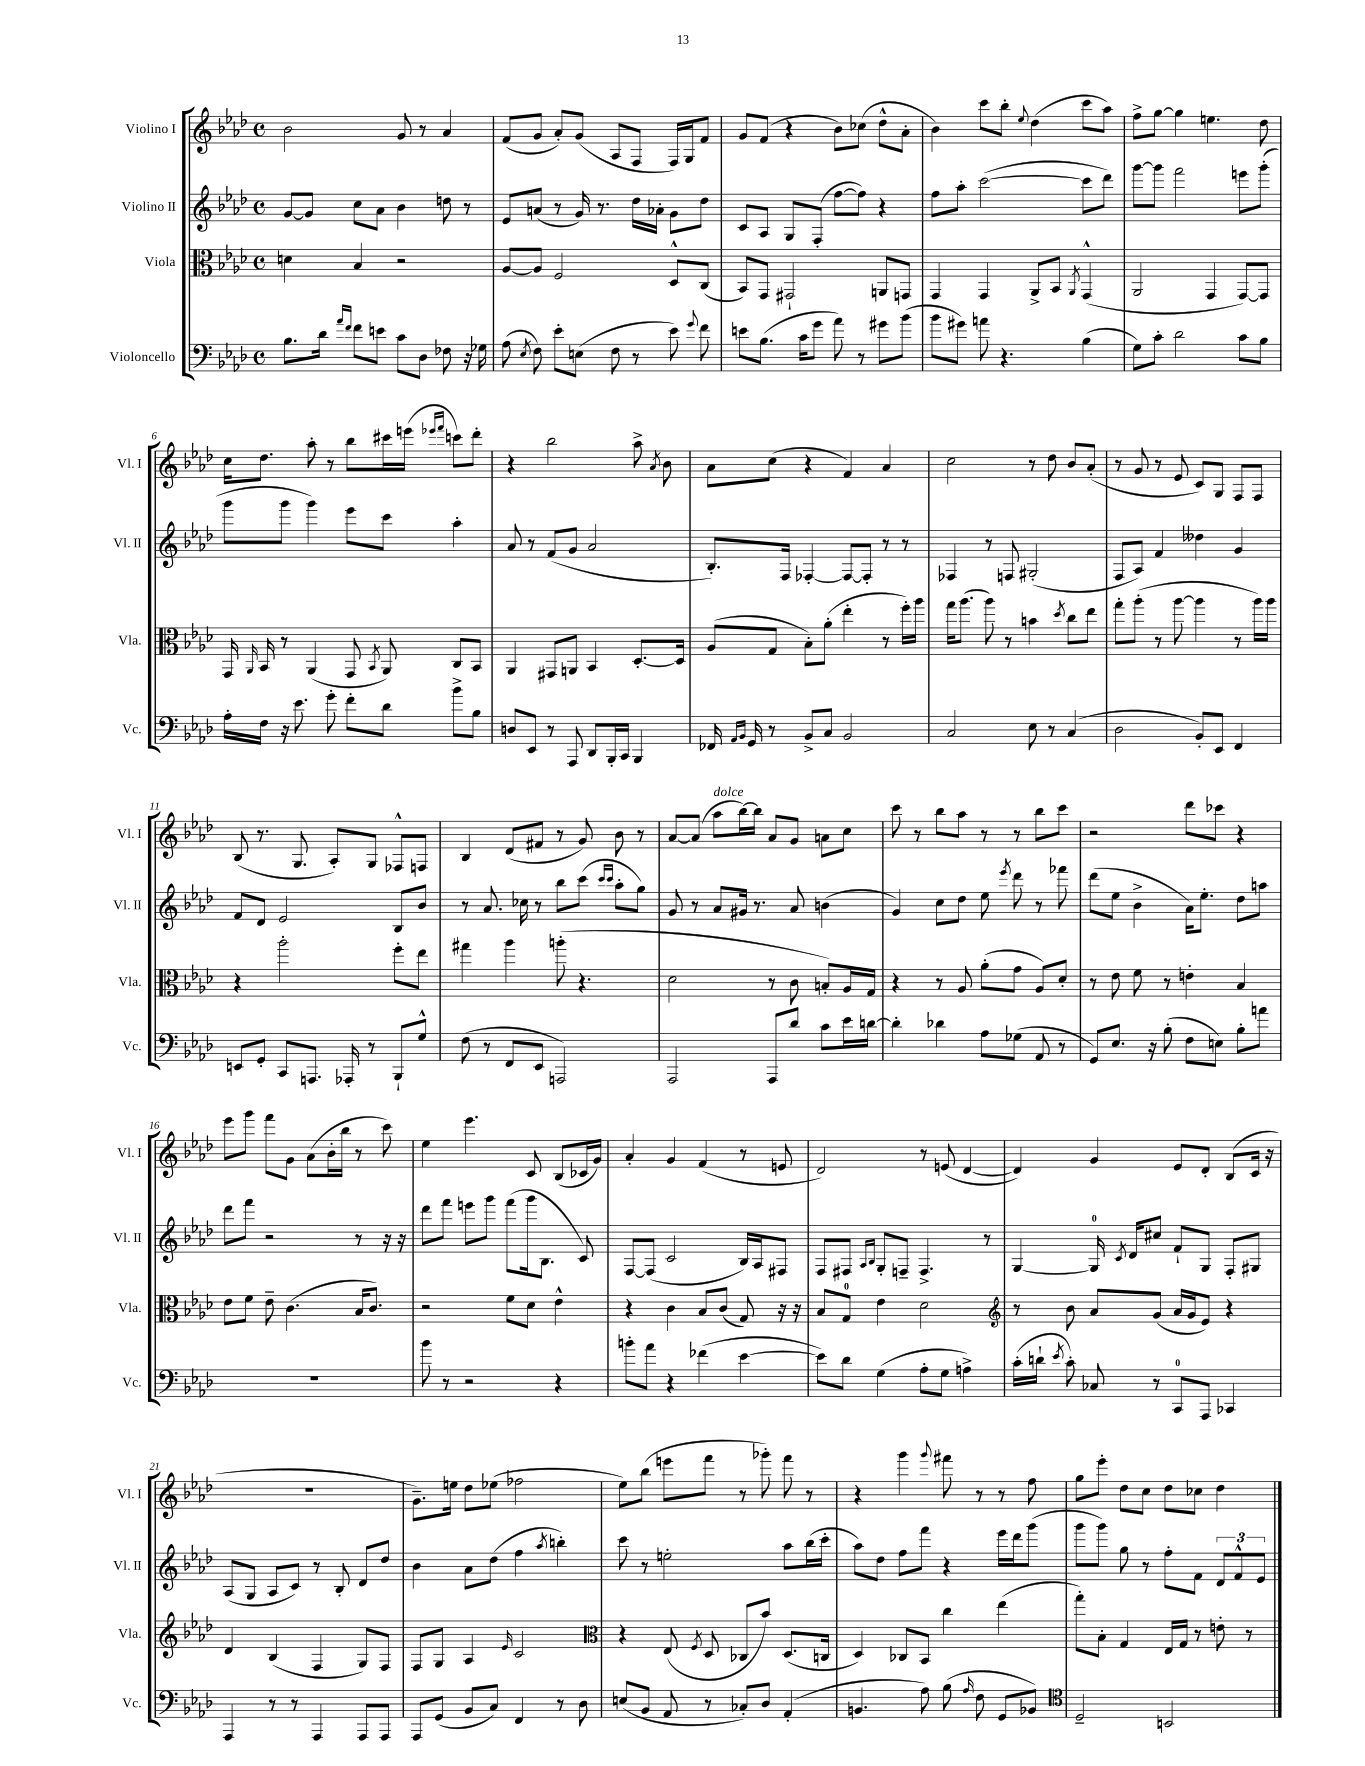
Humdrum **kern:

**kern	**kern	**kern	**kern
*staff4	*staff3	*staff2	*staff1
*clefF4	*clefC3	*clefG2	*clefG2
*k[b-e-a-d-]	*k[b-e-a-d-]	*k[b-e-a-d-]	*k[b-e-a-d-]
*M4/4	*M4/4	*M4/4	*M4/4
*met(c)	*met(c)	*met(c)	*met(c)
8.B-	4d	[8g	2b-
.	.	8g]	.
16d-	.	.	.
16qqa-	.	.	.
16qqf	.	.	.
8f	4B-	8cc	.
8e	.	8a-	.
8c	2r	4b-	8g
8D-	.	.	8r
8F-	.	8dd	4a-
16r	.	8r	.
16G-	.	.	.
=	=	=	=
(8A-	[8A-	8e-	(8f
8qE-	.	.	.
8F)	8A-]	(8a	8g
8e-'	2F	8r	8a-')
(8E	.	16g)	(8g
.	.	8.r	.
8F	.	.	8A-
8r	.	16dd-	8F
.	.	16a-'	.
8e-)	8D-^^	8g	16F)
.	.	.	16G
8qqg	.	.	.
8f	(8C	8dd-	8f
=	=	=	=
8e	8BB-)	8c	8g
(8.B-	8GG	8A-	(8f
.	2GG#`	8G	4r
16c	.	.	.
8g	.	(8F'	.
8a-)	.	[8ff	8b-)
8r	.	8ff])	(8cc-
8g#	8AA	4r	8dd-^^
(8b-	8GG	.	8a-'
=	=	=	=
8b-	4GG	8ff	4b-)
8g#)	.	8aa-'	.
8a	4GG	([2ccc	8ccc
4.r	.	.	8bb-'
.	.	.	8qqee-
.	8AA-^	.	(4dd-
.	8BB-	.	.
.	8qAA-	.	.
(4B-	(4GG^^	8ccc]	8ccc
.	.	8ddd-)	8aa-)
=	=	=	=
8G)	2AA-	[8ggg	8ff^
8c'	.	8ggg]	[8gg
2d-	.	2fff	4gg]
.	4GG	.	4.ee
8c	[8GG)	8eee	.
8B-	8GG]	(8ggg'	8dd-
=	=	=	=
16A-'	16GG	8ggg	16cc
.	16qqAA-	.	.
16F	16BB-	.	8.dd-
16r	8r	8ggg	.
8.e-	.	.	.
.	(4AA-	4ggg)	8aa-'
8g'	.	.	8r
8f'	8GG	8eee-	8bb-
.	8qBB-	.	.
8d-	8AA-)	8ccc	16ccc#
.	.	.	(16eee
.	.	.	16qqeee-
.	.	.	16qqfff
8b-^	8C	4aa-'	8ccc)
8B-	8BB-	.	8ddd-'
=	=	=	=
8D	4AA-	8a-	4r
8EE-	.	8r	.
8r	8GG#	(8f	2bb-
8AAA-	8AA	8g	.
8DD-	4BB-	2a-	.
16BBB-'	.	.	.
16CC	.	.	.
4BBB-	[8.D-'	.	8aa-^
.	.	.	8qa-
.	.	.	8b-
.	16D-]	.	.
=	=	=	=
16FF-	(8A-	8.B-')	8a-
16qqAA-	.	.	.
16qqBB-	.	.	.
16GG	.	.	.
8r	8G	.	(8cc
.	.	16F	.
8BB-^	8B-')	[4F-'	4r
8C	(8a-'	.	.
2BB-	4ee-'	8F-_	4f)
.	.	8F-']	.
.	8r	8r	4a-
.	16ff')	8r	.
.	16aa-	.	.
=	=	=	=
2C	16gg	4F-	2cc
.	(8.aa-	.	.
.	8aa-)	8r	.
.	8r	8F	.
8E-	4b	(2G#'	8r
8r	.	.	8dd-
.	8qdd-	.	.
(4C	8cc	.	8b-
.	8ee-	.	(8a-'
=	=	=	=
2D-	8gg'	8F	8r
.	(8aa-'	8A-)	8g
.	8r	4f	8r
.	[8aa-	.	8e-
8BB-')	4aa-]	4dd--	8c)
8EE-	.	.	8G
4FF	8r	4g	8F
.	16aa-)	.	8F
.	16aa-	.	.
=	=	=	=
8EE	4r	8f	(8B-
8GG'	.	8d-	8.r
8CC	2aa-'	2e-	.
.	.	.	8.G
8.AAA	.	.	.
.	.	.	8A-')
16AAA-'	.	.	.
8r	.	.	8G
8BBB-`	8ff'	8B-	8F-^^
8G^^	8ee-	8b-	8F
=	=	=	=
(8F	4gg#	8r	4B-
8r	.	8.a-	.
8FF	4aa-	.	(8d-
.	.	16cc-	.
8EE-	.	8r	8f#
2AAA)	(8aa'	8bb-	8r
.	4.r	(8ccc	8g)
.	.	16qqccc	.
.	.	16qqccc	.
.	.	8aa-'	8b-
.	.	8gg)	8r
=	=	=	=
2AAA-	2d-	8g	[8a-
.	.	8r	(8a-]
.	.	8a-	8aa-
.	.	16g#	[16bb-)
.	.	8.r	16bb-]
8AAA-	8r	.	8a-
8d-	8c	8a-	8g
8c	8B')	(4b	8a
16e-	16A-	.	8cc
[16d	16G	.	.
=	=	=	=
4d']	4r	4g)	8ccc
.	.	.	8r
4d-	8r	8cc	8bb-
.	8A-	8dd-	8aa-
8A-	(8a-'	8ee-	8r
.	.	8qeee-	.
(8G-	8g	8ddd-	8r
8AA-	8A-)	8r	8bb-
8r	8d-'	8fff-	8ccc
=	=	=	=
8GG)	8r	(8ddd-	2r
8.E-	8e-	8ee-	.
.	8f	4b-^	.
16r	.	.	.
(8B-'	8r	.	.
8F	4e'	16a-)	8ddd-
.	.	8.ee-'	.
8E)	.	.	8ccc-
8B-'	4B-	8dd-	4r
8a	.	8aa	.
=	=	=	=
1r	8e-	8ddd-	8eee-
.	8f	8fff	8ggg
.	8e-~	2r	8fff
.	(4.c	.	8g
.	.	.	(8a-
.	.	.	16b-'
.	.	.	16bb-
.	16B-	8r	8r
.	8.c)	.	.
.	.	16r	8ccc)
.	.	16r	.
=	=	=	=
8b-	2r	8ddd-	4ee-
8r	.	8fff	.
2r	.	8eee	4.eee-
.	.	8ggg	.
.	8f	(8fff	.
.	8d-	16ggg	8c
.	.	8.B-	.
4r	4e-^^	.	(8B-
.	.	8c)	16c-
.	.	.	16g)
=	=	=	=
8b'	4r	[8F	4a-'
8a-	.	(8F]	.
4r	4c	2c	4g
(4f-	8B-	.	(4f
.	(8c	.	.
[4e-	8G)	16B-)	8r
.	.	16A-	.
.	16r	8F#	8e
.	16r	.	.
=	=	=	=
8e-])	8B-	8F	2d-)
8d-	8G	8F#	.
.	.	16qqA-	.
.	.	16qqB-	.
(4G	4e-	8G'	.
.	.	8F~	.
8A-'	2d-	4.F^	8r
8G	.	.	(8e
4A^)	.	.	[4d-
.	.	8r	.
=	=	=	=
*	*clefG2	*	*
(16c'	8r	[4G	4d-])
16d`	.	.	.
8qe-	.	.	.
8c')	8b-	.	.
8C-	8a-	16G]	4g
.	.	8qc	.
.	.	16d-	.
8r	(8g	8cc#	.
8CC	16a-	8f`	8e-
.	16g	.	.
8AAA-	8e-)	8G	8d-'
4CC-	4r	8F'	(8B-
.	.	8G#	16c
.	.	.	16r
=	=	=	=
4AAA-	4d-	(8A-	1r
.	.	8G	.
8r	(4B-	8A-	.
8r	.	8c)	.
4AAA-	4F	8r	.
.	.	8B-'	.
8AAA-	8G)	8d-	.
8AAA-	8F	8dd-	.
=	=	=	=
8AAA-	8F	4b-	8.g~)
(8GG	8G	.	.
.	.	.	16ee
8BB-	4A-	8a-	8dd-
8C)	.	(8dd-	(8ee-
.	16qqe-	.	.
4FF	2c	4ff	2ff-
.	.	8qaa-	.
8r	.	4bb')	.
8D-	.	.	.
=	=	=	=
*	*clefC3	*	*
(8E	4r	8ccc	8ee-)
8BB-	.	8r	(8bb-
8AA-	(8E-	2ee'	8eee
.	8qF	.	.
8r	8D-	.	8fff
8C-')	8C-	.	8r
8D-	8b-)	.	8ggg-')
(4AA-'	(8.D-	8aa-	8fff
.	.	(16bb-	8r
.	16C	16ccc'	.
=	=	=	=
4.BB	4D-)	8aa-)	4r
.	.	8dd-	.
.	8C-	8ff	4ggg
8A-)	8BB-	8fff	.
.	.	.	8qqggg
(8B-	4cc	4r	8fff#
16qqA-	.	.	.
8F	.	.	8r
8GG	(4ee-	16eee-	8r
.	.	16ddd-	.
8BB-)	.	(8ggg	8ff
=	=	=	=
*clefC4	*	*	*
2D-~	8gg')	8ggg	8gg
.	8B-'	8ggg)	8eee-'
.	4G	8gg	8dd-
.	.	8r	8cc
2BB	16E-	8ff'	8dd-
.	16G	.	.
.	8r	8f	8cc-
.	8e'	12d-	4dd-
.	.	12f^^	.
.	8r	.	.
.	.	12e-	.
==	==	==	==
*-	*-	*-	*-
